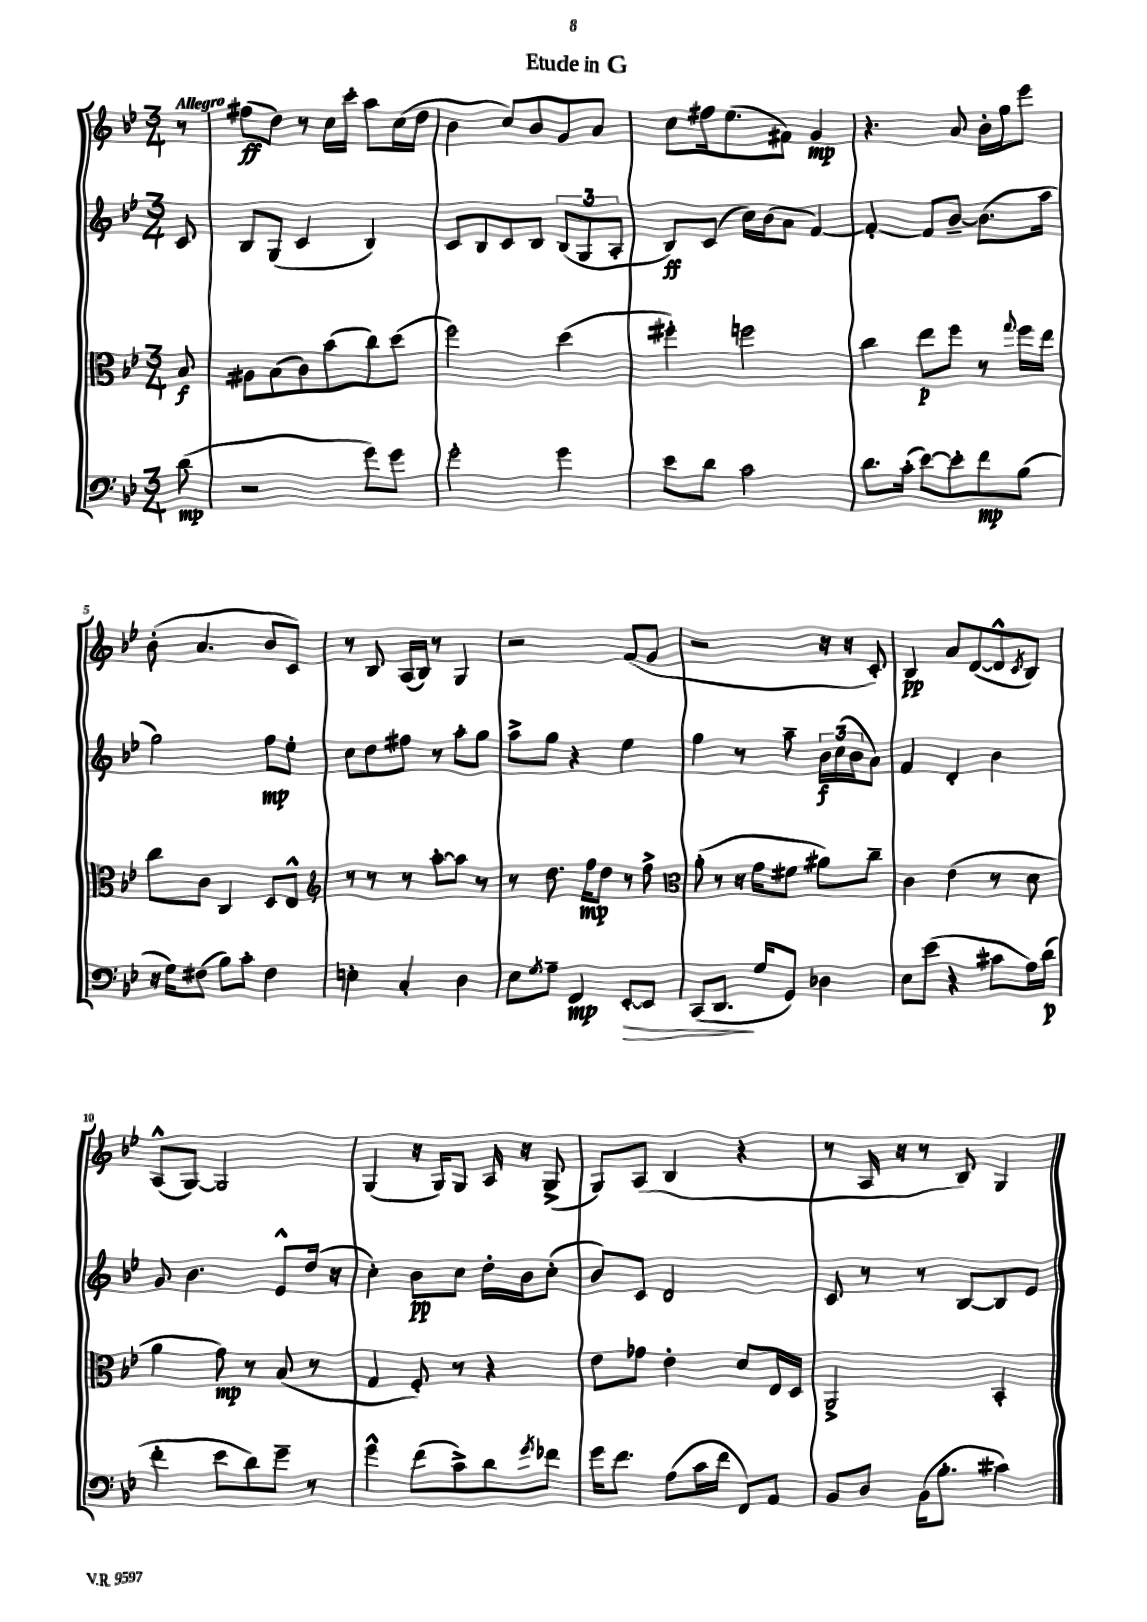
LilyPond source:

\header { title = "Etude in G" }
<<
\new StaffGroup <<
\new Staff = "s0" {
    \clef treble \key bes \major \numericTimeSignature \time 3/4 \partial 8 \tempo "Allegro"
    r8 |
    fis''8\ff( d''8) r8 c''16 c'''16-. a''8 c''16( d''16 |
    bes'4 c''8) bes'8 g'8 a'8 |
    c''8 fis''16 ees''8.( fis'8) g'4\mp |
    r4. a'8 bes'16-. g''16 ees'''8 |
    bes'8-.( a'4. bes'8 c'8) |
    r8 bes8 a16( bes16) r8 g4 |
    r2 f'8( g'8 |
    r2 r16 r16 c'8-.) |
    bes4\pp a'8 d'8~( d'8-^ \acciaccatura { c'8 } bes8) |
    a8-^( g8~) g2 |
    g4( r16 g16) g8 a16 r16 g8->( |
    g8) a8( bes4 r4 |
    r8 a16 r16 r8 bes8) g4 \bar "|." |
}
\new Staff = "s1" {
    \clef treble \key bes \major \numericTimeSignature \time 3/4 \partial 8
    c'8 |
    bes8 g8( c'4 bes4) |
    c'8 bes8 c'8 bes8 \tuplet 3/2 { bes8( g8 a8-. } |
    bes8\ff) c'8( c''16) bes'16( a'8 f'4~) |
    f'4~-. f'8 bes'8~-- bes'8.( a''16 |
    g''2) f''8\mp ees''8-. |
    c''8 d''8 fis''8 r8 a''8-. g''8 |
    a''8-> g''8 r4 ees''4 |
    g''4 r8 a''8-- \tuplet 3/2 { bes'16\f c''16( bes'16 } a'8) |
    f'4 d'4-. bes'4 |
    g'8 bes'4. ees'8-^ d''16( r16 |
    c''4-.) bes'8\pp c''8 d''16-. bes'16 c''8-.( |
    bes'8) c'8 d'2 |
    c'8 r8 r8 bes8~ bes8 ees'8 \bar "|." |
}
\new Staff = "s2" {
    \clef alto \key bes \major \numericTimeSignature \time 3/4 \partial 8
    bes8\f |
    ais8 bes8( c'8) bes'8( c''8) d''8( |
    f''2) d''4( |
    fis''4-.) f''2 |
    c''4 ees''8\p f''8 r8 \appoggiatura { g''8 } f''16 ees''16 |
    c''8 c'8 c4 d8 ees8-^ |
    \clef treble r8 r8 r8 a''8~-. a''8 r8 |
    r8 d''8. f''16\mp d''8 r8 f''8-> |
    \clef alto a'8-.( r8 r16 g'16 fis'8 ais'8) c''8-- |
    c'4 ees'4( r8 d'8 |
    a'4 g'8\mp) r8 bes8( r8 |
    g4 f8-.) r8 r4 |
    ees'8 ges'8 ees'4-. d'8 ees16 d16 |
    a,2-> bes,4-. \bar "|." |
}
\new Staff = "s3" {
    \clef bass \key bes \major \numericTimeSignature \time 3/4 \partial 8
    d'8\mp( |
    r2 g'8) g'8 |
    g'2-. g'4 |
    ees'8 d'8 c'2 |
    d'8. c'16-.( ees'8~) ees'8-. f'8\mp bes8( |
    r16 g16) fis8( bes8) c'8-. fis4 |
    e4-. c4-. d4 |
    ees8 \acciaccatura { g8 } a8-- f,4\mp ees,8~-.\> ees,8 |
    c,8( d,8.\! g16 g,8) des4 |
    ees8 ees'8( r4 cis'8 a16) d'16\p( |
    f'4-. ees'8 d'8) g'8-- r8 |
    g'4-^ f'8( c'8->) d'8 \acciaccatura { g'8 } fes'8 |
    g'16 f'8. a8( c'16 f'16 f,8) a,8 |
    bes,8 d8 bes,16( bes8.-. cis'4) \bar "|." |
}
>>
>>
